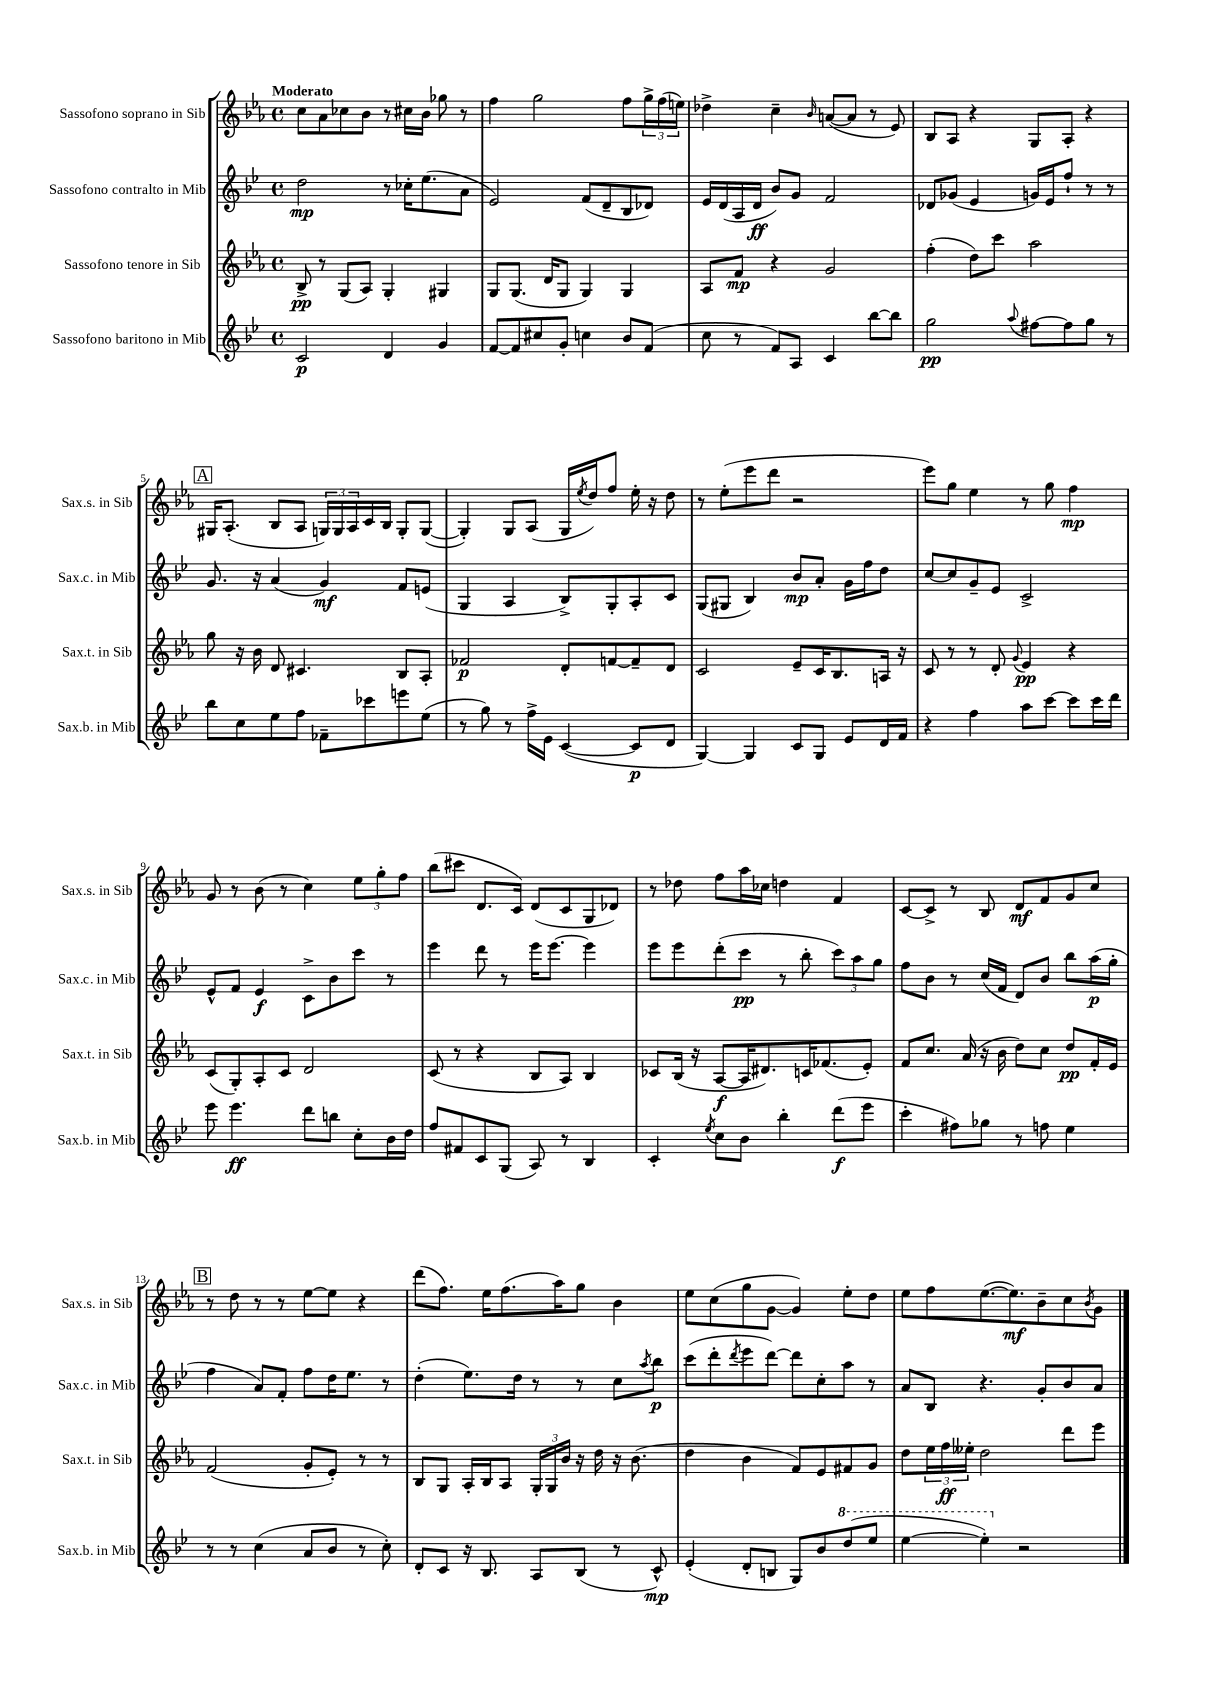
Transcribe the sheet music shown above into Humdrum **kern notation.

**kern	**dynam	**kern	**dynam	**kern	**dynam	**kern	**dynam
*part4	*part4	*part3	*part3	*part2	*part2	*part1	*part1
*staff4	*staff4	*staff3	*staff3	*staff2	*staff2	*staff1	*staff1
*I"Sassofono baritono in Mib	*	*I"Sassofono tenore in Sib	*	*I"Sassofono contralto in Mib	*	*I"Sassofono soprano in Sib	*
*I'Sax.b. in Mib	*	*I'Sax.t. in Sib	*	*I'Sax.c. in Mib	*	*I'Sax.s. in Sib	*
*clefG2	*	*clefG2	*	*clefG2	*	*clefG2	*
*k[b-e-]	*	*k[b-e-a-]	*	*k[b-e-]	*	*k[b-e-a-]	*
*M4/4	*	*M4/4	*	*M4/4	*	*M4/4	*
*met(c)	*	*met(c)	*	*met(c)	*	*met(c)	*
=1	=1	=1	=1	=1	=1	=1	=1
!	!	!	!	!	!	!LO:TX:a:B:t=Moderato	!
2c/	p	8B-^/	pp	2dd\	mp	8cc\L	.
.	.	8r	.	.	.	8a-\	.
.	.	(8G/L	.	.	.	8cc-X\	.
.	.	8A-/J)	.	.	.	8b-\J	.
4d/	.	4G'/	.	8r	.	8r	.
.	.	.	.	16cc-X'\KL	.	16cc#X\LL	.
.	.	.	.	(8.ee-\	.	16b-\JJ	.
4g/	.	4G#X/	.	.	.	8gg-X\	.
.	.	.	.	8a\J	.	8r	.
=2	=2	=2	=2	=2	=2	=2	=2
[8f/L	.	8G/L	.	2e-/)	.	4ff\	.
8f/]	.	(8.G/J	.	.	.	.	.
8cc#X/	.	.	.	.	.	2gg\	.
.	.	16d/KL	.	.	.	.	.
8g'/J	.	8G/J	.	.	.	.	.
4ccn\	.	4G/)	.	(8f/L	.	.	.
.	.	.	.	8d~/	.	.	.
8b-/L	.	4G/	.	8B-/	.	8ff\L	.
(8f/J	.	.	.	8d-X/J)	.	24gg^\L	.
.	.	.	.	.	.	(24ff\	.
.	.	.	.	.	.	24een\JJ)	.
=3	=3	=3	=3	=3	=3	=3	=3
8cc\	.	8A-/L	.	16e-/LL	.	4dd-X^\	.
.	.	.	.	(16d/	.	.	.
8r	.	8f/J	mp	16A/	.	.	.
.	.	.	.	16d/JJ	ff	.	.
8f/L)	.	4r	.	8b-/L)	.	4cc~\	.
8A/J	.	.	.	8g/J	.	.	.
.	.	.	.	.	.	16qqb-/	.
4c/	.	2g/	.	2f/	.	([8an/L	.
.	.	.	.	.	.	8a/J]	.
[8bb-\L	.	.	.	.	.	8r	.
8bb-\J]	.	.	.	.	.	8e-/)	.
=4	=4	=4	=4	=4	=4	=4	=4
2gg\	pp	(4ff'\	.	8d-X/L	.	8B-/L	.
.	.	.	.	(8g-X/J	.	8A-/J	.
.	.	8dd\L)	.	4e-/	.	4r	.
.	.	8ccc\J	.	.	.	.	.
8qqaa/	.	.	.	.	.	.	.
[8ff#X\L	.	2aa-\	.	16gn/LL)	.	8G/L	.
.	.	.	.	16e-/J	.	.	.
8ff#\]	.	.	.	8ff`/J	.	8A-'/J	.
8gg\J	.	.	.	8r	.	4r	.
8r	.	.	.	8r	.	.	.
!!LO:LB:g=z
!!LO:REH:place=s1:t=A
=5	=5	=5	=5	=5	=5	=5	=5
8bb-\L	.	8gg\	.	8.g/	.	16G#X/KL	.
.	.	.	.	.	.	(8.A-'/J	.
8cc\	.	16r	.	.	.	.	.
.	.	16b-\	.	16r	.	.	.
8ee-\	.	8d/	.	(4a/	.	8B-/L	.
8ff\J	.	4.c#X/	.	.	.	8A-/J	.
8f-X~\L	.	.	.	4g/)	mf	24Gn/LL)	.
.	.	.	.	.	.	24G/	.
.	.	.	.	.	.	24A-/	.
8ccc-X\	.	.	.	.	.	16c/	.
.	.	.	.	.	.	16B-/JJ	.
8eeen\	.	8B-/L	.	8f/L	.	8G'/L	.
(8ee-\J	.	8A-'/J	.	(8en/J	.	([8G/J	.
=6	=6	=6	=6	=6	=6	=6	=6
8r	.	2f-X/	p	4G/	.	4G'/])	.
8gg\)	.	.	.	.	.	.	.
8r	.	.	.	4A/	.	8G/L	.
16ff^\LL	.	.	.	.	.	(8A-/J	.
16e-\JJ	.	.	.	.	.	.	.
([4c/	.	8d'/L	.	8B-^/L)	.	16G/LL	.
.	.	.	.	.	.	8qee-/	.
.	.	.	.	.	.	16dd/J)	.
.	.	[8fn/	.	8G'/	.	8ff/J	.
8c/L]	p	8f~/]	.	8A'/	.	16ee-'\	.
.	.	.	.	.	.	16r	.
8d/J	.	8d/J	.	8c/J	.	8dd\	.
=7	=7	=7	=7	=7	=7	=7	=7
[4G/)	.	2c/	.	(8G/L	.	8r	.
.	.	.	.	8G#X/J	.	(8ee-'\L	.
4G/]	.	.	.	4B-/)	.	8eee-\	.
.	.	.	.	.	.	8ddd\J	.
8c/L	.	8e-~/L	.	8b-/L	mp	2r	.
8G/J	.	16c/K	.	8a'/J	.	.	.
.	.	8.B-/	.	.	.	.	.
8e-/L	.	.	.	16g\LL	.	.	.
.	.	.	.	16ff\J	.	.	.
16d/L	.	16An/Jk	.	8dd\J	.	.	.
16f/JJ	.	16r	.	.	.	.	.
=8	=8	=8	=8	=8	=8	=8	=8
4r	.	8c/	.	[8cc/L	.	8eee-\L)	.
.	.	8r	.	8cc/]	.	8gg\J	.
4ff\	.	8r	.	8g~/	.	4ee-\	.
.	.	8d'/	.	8e-/J	.	.	.
.	.	8qqg/	.	.	.	.	.
8aa\L	.	4e-/	pp	2c^/	.	8r	.
[8ccc\J	.	.	.	.	.	8gg\	.
8ccc\L]	.	4r	.	.	.	4ff\	mp
16ccc\L	.	.	.	.	.	.	.
16ddd\JJ	.	.	.	.	.	.	.
!!LO:LB:g=z
=9	=9	=9	=9	=9	=9	=9	=9
8eee-\	.	(8c/L	.	8e-^^/L	.	8g/	.
4.eee-\	ff	8G'/)	.	8f/J	.	8r	.
.	.	8A-'/	.	4e-/	f	(8b-\	.
.	.	8c/J	.	.	.	8r	.
8ddd\L	.	2d/	.	8c^\L	.	4cc\)	.
8bbn\J	.	.	.	8b-\	.	.	.
8cc'\L	.	.	.	8ccc\J	.	12ee-\L	.
.	.	.	.	.	.	12gg'\	.
16b-\L	.	.	.	8r	.	.	.
.	.	.	.	.	.	12ff\J	.
16dd\JJ	.	.	.	.	.	.	.
=10	=10	=10	=10	=10	=10	=10	=10
8ff/L	.	(8c/	.	4eee-\	.	(8bb-\L	.
8f#X/	.	8r	.	.	.	8ccc#X\J	.
8c/	.	4r	.	8ddd\	.	8.d/L	.
(8G/J	.	.	.	8r	.	.	.
.	.	.	.	.	.	16c/Jk)	.
8A/)	.	8B-/L	.	16eee-\KL	.	(8d/L	.
.	.	.	.	[8.eee-\J	.	.	.
8r	.	8A-/J)	.	.	.	8c/	.
4B-/	.	4B-/	.	4eee-\]	.	8G/	.
.	.	.	.	.	.	8d-X/J)	.
=11	=11	=11	=11	=11	=11	=11	=11
4c'/	.	8c-X/L	.	8eee-\L	.	8r	.
.	.	(16B-/Jk	.	8eee-\	.	8dd-X\	.
.	.	16r	.	.	.	.	.
8qee-/	.	.	.	.	.	.	.
8cc\L	.	[8A-/L	f	(8ddd'\	.	8ff\L	.
8b-\J	.	16A-/K]	.	8ccc\J	pp	16aa-\L	.
.	.	8.d#X/)	.	.	.	16cc-X\JJ	.
4bb-'\	.	.	.	8r	.	4ddn\	.
.	.	16cn/K	.	8bb-'\	.	.	.
.	.	(8.f-X/	.	.	.	.	.
(8ddd\L	f	.	.	12ccc\L)	.	4f/	.
.	.	.	.	12aa\	.	.	.
8eee-\J	.	8e-'/J)	.	.	.	.	.
.	.	.	.	12gg\J	.	.	.
=12	=12	=12	=12	=12	=12	=12	=12
4ccc'\	.	8f/L	.	8ff\L	.	[8c/L	.
.	.	8.cc/J	.	8b-\J	.	8c^/J]	.
8ff#X\L)	.	.	.	8r	.	8r	.
.	.	(16a-/	.	.	.	.	.
8gg-X\J	.	16r	.	(16cc/LL	.	8B-/	.
.	.	16b-\	.	16f/JJ	.	.	.
8r	.	8dd\L)	.	8d/L)	.	8d/L	mf
8ffn\	.	8cc\J	.	8b-/J	.	8f/	.
4ee-\	.	8dd/L	pp	8bb-\L	.	8g/	.
.	.	16f'/L	.	(16aa\L	p	8cc/J	.
.	.	16e-/JJ	.	16gg'\JJ	.	.	.
!!LO:LB:g=z
!!LO:REH:place=s1:t=B
=13	=13	=13	=13	=13	=13	=13	=13
8r	.	(2f/	.	4ff\	.	8r	.
8r	.	.	.	.	.	8dd\	.
(4cc\	.	.	.	8a/L)	.	8r	.
.	.	.	.	8f'/J	.	8r	.
8a/L	.	8g'/L	.	8ff\L	.	[8ee-\L	.
8b-/J	.	8e-'/J)	.	16dd\K	.	8ee-\J]	.
.	.	.	.	8.ee-\J	.	.	.
8r	.	8r	.	.	.	4r	.
8cc'\)	.	8r	.	8r	.	.	.
=14	=14	=14	=14	=14	=14	=14	=14
8d'/L	.	8B-/L	.	(4dd'\	.	(8ddd\L	.
8c/J	.	8G/J	.	.	.	8.ff\J)	.
16r	.	16A-'/LL	.	8.ee-\L)	.	.	.
8.B-/	.	16B-/J	.	.	.	16ee-\KL	.
.	.	8A-/J	.	.	.	(8.ff\	.
.	.	.	.	16dd\Jk	.	.	.
8A/L	.	24G'/LL	.	8r	.	.	.
.	.	24G/	.	.	.	.	.
.	.	.	.	.	.	16aa-\K)	.
.	.	24b-/JJ	.	.	.	.	.
(8B-/J	.	16r	.	8r	.	8gg\J	.
.	.	16dd\	.	.	.	.	.
8r	.	16r	.	8cc\L	.	4b-\	.
.	.	(8.b-\	.	.	.	.	.
.	.	.	.	8qaa/	.	.	.
8c^^/)	mp	.	.	8bb-\J	p	.	.
=15	=15	=15	=15	=15	=15	=15	=15
(4e-'/	.	4dd\	.	(8ccc\L	.	8ee-\L	.
.	.	.	.	8ddd'\	.	(8cc\	.
.	.	.	.	8qddd/	.	.	.
8d'/L	.	4b-\	.	8eee-\	.	8gg\	.
8Bn/J	.	.	.	[8ddd\J)	.	[8g\J	.
8G/L)	.	8f/L)	.	8ddd\L]	.	4g/])	.
8b-/	.	8e-/	.	8cc'\	.	.	.
*8va	*	*	*	*	*	*	*
(8ddd/	.	8f#X/	.	8aa\J	.	8ee-'\L	.
8eee-/J	.	8g/J	.	8r	.	8dd\J	.
=16	=16	=16	=16	=16	=16	=16	=16
[4eee-\	.	8dd\L	.	8a/L	.	8ee-\L	.
.	.	24ee-\L	.	8B-/J	.	8ff\	.
.	.	24ff\	ff	.	.	.	.
.	.	24ee--X'\JJ	.	.	.	.	.
4eee-'\])	.	2dd\	.	4.r	.	([8.ee-\	.
.	.	.	.	.	.	8.ee-\])	mf
*X8va	*	*	*	*	*	*	*
2r	.	.	.	.	.	.	.
.	.	.	.	8g'/L	.	8b-~\	.
.	.	8ddd\L	.	8b-/	.	8cc\	.
.	.	.	.	.	.	8qb-/	.
.	.	8eee-\J	.	8a/J	.	8g\J	.
==	==	==	==	==	==	==	==
*-	*-	*-	*-	*-	*-	*-	*-
